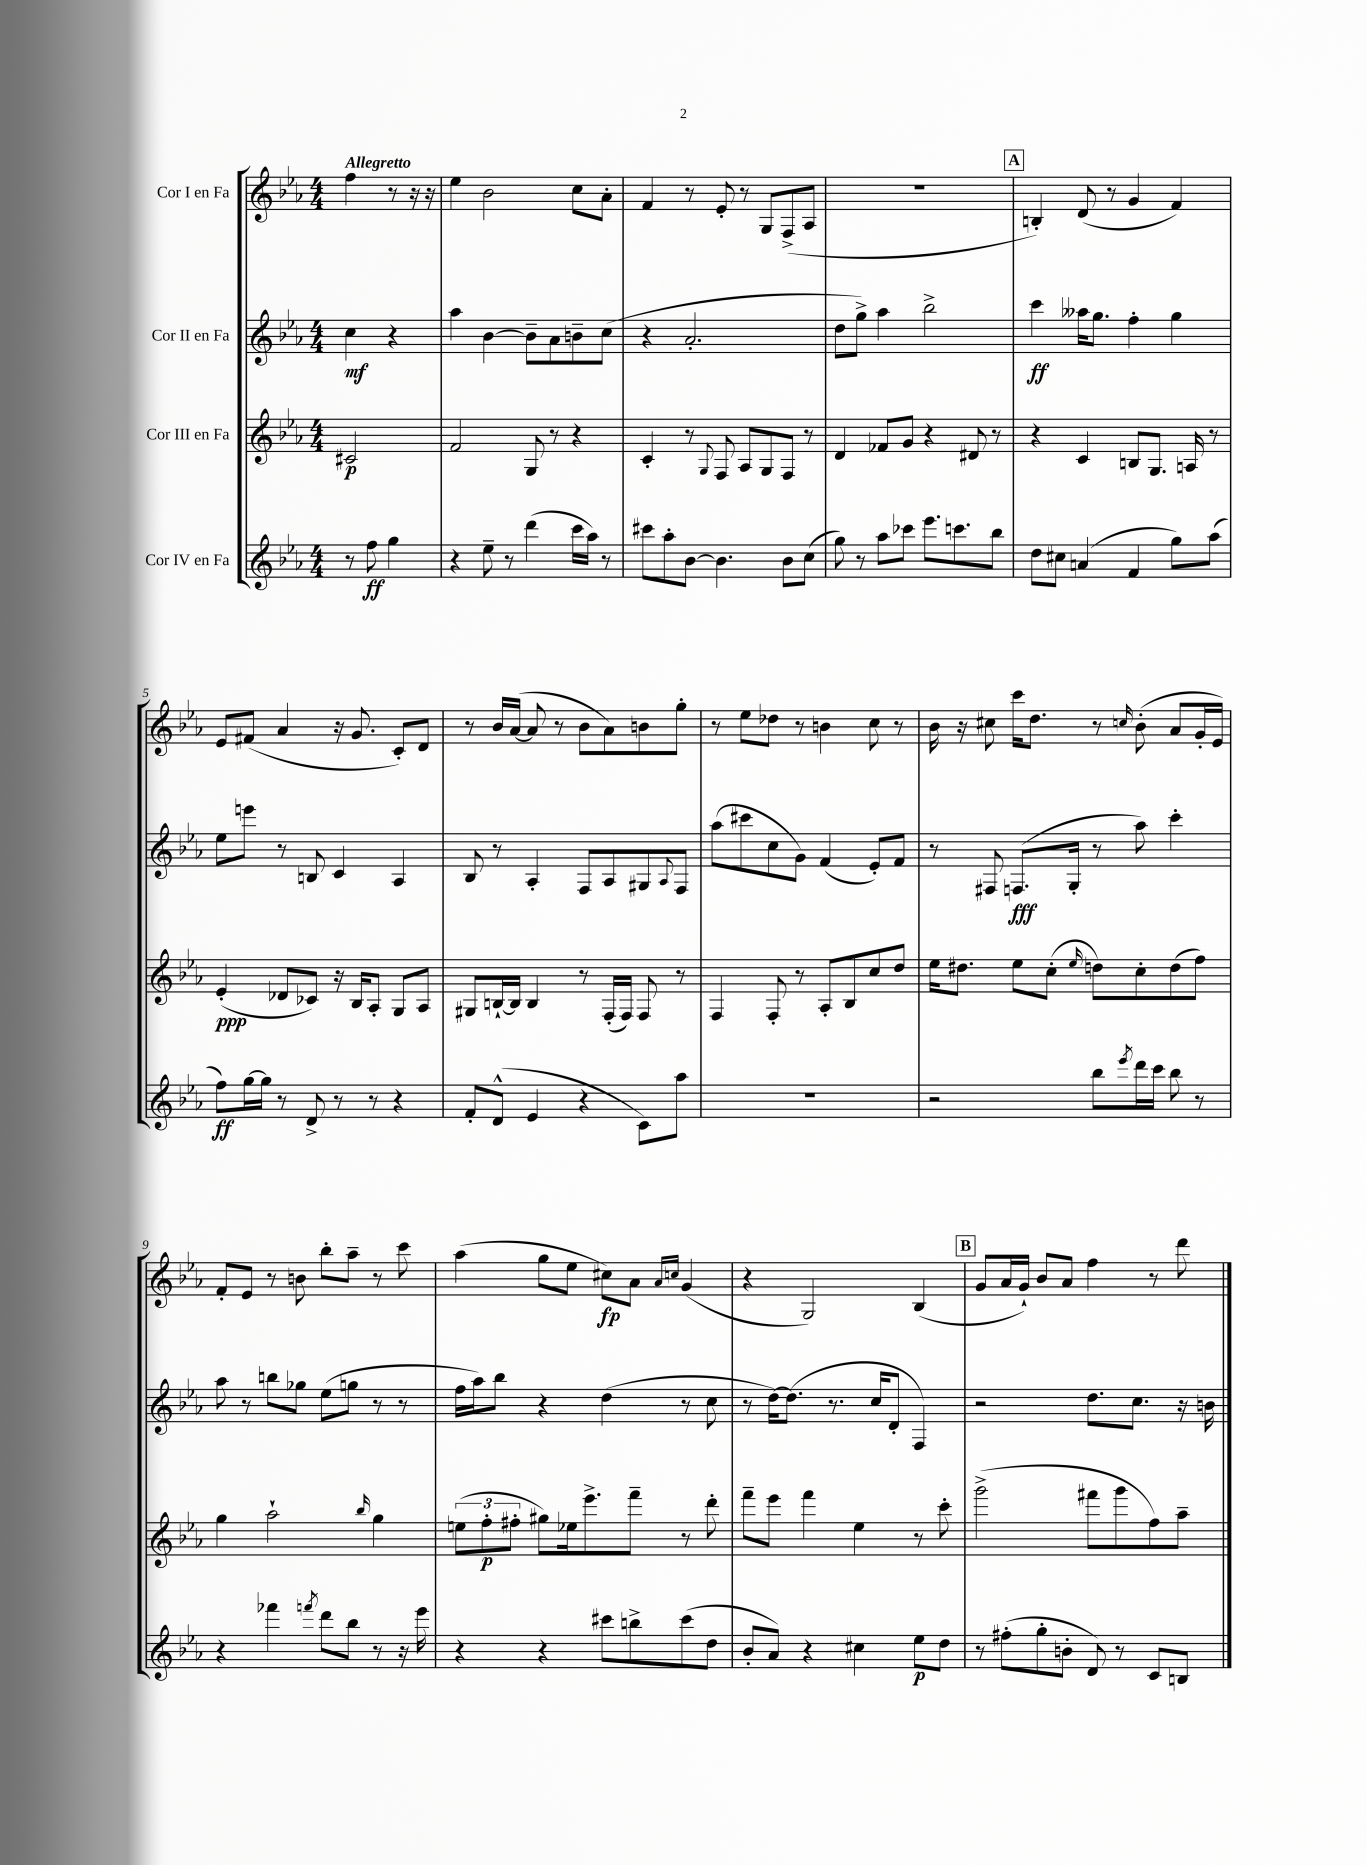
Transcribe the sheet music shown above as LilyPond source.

<<
\new StaffGroup <<
\new Staff = "s0" \with { instrumentName = "Cor I en Fa" } {
    \clef treble \key ees \major \numericTimeSignature \time 4/4 \partial 2 \tempo "Allegretto"
    f''4 r8 r16 r16 |
    ees''4 bes'2 c''8 aes'8-. |
    f'4 r8 ees'8-. r8 g8 f8->( aes8 |
    R1 |
    \mark \markup { \box "A" } b4-.) d'8( r8 g'4 f'4) |
    ees'8 fis'8( aes'4 r16 g'8. c'8-.) d'8 |
    r8 bes'16 aes'16~( aes'8 r8 bes'8 aes'8) b'8 g''8-. |
    r8 ees''8 des''8 r8 b'4 c''8 r8 |
    bes'16 r16 cis''8 c'''16 d''8. r8 \grace { c''16 } bes'8-.( aes'8 g'16-. ees'16) |
    f'8-. ees'8 r8 b'8 bes''8-. aes''8-- r8 c'''8 |
    aes''4( g''8 ees''8 cis''8\fp) aes'8 \grace { aes'16 c''16 } g'4( |
    r4 g2) bes4( |
    \mark \markup { \box "B" } g'8 aes'16 g'16-!) bes'8 aes'8 f''4 r8 d'''8 \bar "|." |
}
\new Staff = "s1" \with { instrumentName = "Cor II en Fa" } {
    \clef treble \key ees \major \numericTimeSignature \time 4/4 \partial 2
    c''4\mf r4 |
    aes''4 bes'4~ bes'8-- aes'8 b'8-- c''8( |
    r4 aes'2.-. |
    d''8 g''8->) aes''4 bes''2-> |
    \mark \markup { \box "A" } c'''4\ff aeses''16 g''8. f''4-. g''4 |
    ees''8 e'''8 r8 b8 c'4 aes4 |
    bes8 r8 aes4-. f8 aes8 gis8 \appoggiatura { aes8 } f8 |
    aes''8( cis'''8 c''8 g'8) f'4( ees'8-.) f'8 |
    r8 fis8 f8.\fff( g16-. r8 aes''8) c'''4-. |
    aes''8 r8 b''8 ges''8 ees''8( g''8 r8 r8 |
    f''16 aes''16) bes''8 r4 d''4( r8 c''8 |
    r8 d''16~) d''8.( r8. c''16 d'8-. f4) |
    \mark \markup { \box "B" } r2 d''8. c''8. r16 b'16 \bar "|." |
}
\new Staff = "s2" \with { instrumentName = "Cor III en Fa" } {
    \clef treble \key ees \major \numericTimeSignature \time 4/4 \partial 2
    cis'2\p |
    f'2 g8 r8 r4 |
    c'4-. r8 \appoggiatura { g8 } f8 aes8 g8 f8 r8 |
    d'4 fes'8 g'8 r4 dis'8 r8 |
    \mark \markup { \box "A" } r4 c'4 b8 g8. a16 r8 |
    ees'4-.\ppp( des'8 ces'8) r16 bes16 aes8-. g8 aes8 |
    gis8 b16~-! b16 b4 r8 f16-.( f16) f8 r8 |
    f4 f8-. r8 aes8-. bes8 c''8 d''8 |
    ees''16 dis''8. ees''8 c''8-.( \grace { ees''16 } d''8) c''8-. d''8( f''8) |
    g''4 aes''2-! \grace { bes''16 } g''4 |
    \tuplet 3/2 { e''8( f''8-.\p fis''8-. } gis''8) ees''16 ees'''8.-> f'''8-- r8 d'''8-. |
    f'''8-- ees'''8 f'''4 ees''4 r8 c'''8-. |
    \mark \markup { \box "B" } g'''2->( fis'''8 g'''8 f''8) aes''8-- \bar "|." |
}
\new Staff = "s3" \with { instrumentName = "Cor IV en Fa" } {
    \clef treble \key ees \major \numericTimeSignature \time 4/4 \partial 2
    r8 f''8\ff g''4 |
    r4 ees''8-- r8 d'''4( c'''16 aes''16) r8 |
    cis'''8 aes''8-. bes'8~ bes'4. bes'8 c''8( |
    g''8) r8 aes''8 ces'''8 ees'''8. c'''8. bes''8 |
    \mark \markup { \box "A" } d''8 cis''8 a'4( f'4 g''8) aes''8( |
    f''8\ff) g''16~ g''16 r8 d'8-> r8 r8 r4 |
    f'8-. d'8-^( ees'4 r4 c'8) aes''8 |
    R1 |
    r2 bes''8 \acciaccatura { ees'''8 } d'''16 c'''16 bes''8 r8 |
    r4 fes'''4 \acciaccatura { f'''8 } d'''8 bes''8 r8 r16 ees'''16 |
    r4 r4 cis'''8 b''8-> cis'''8( d''8 |
    bes'8-. aes'8) r4 cis''4 ees''8\p d''8 |
    \mark \markup { \box "B" } r8 fis''8-.( g''8-. b'8-. d'8) r8 c'8 b8 \bar "|." |
}
>>
>>
